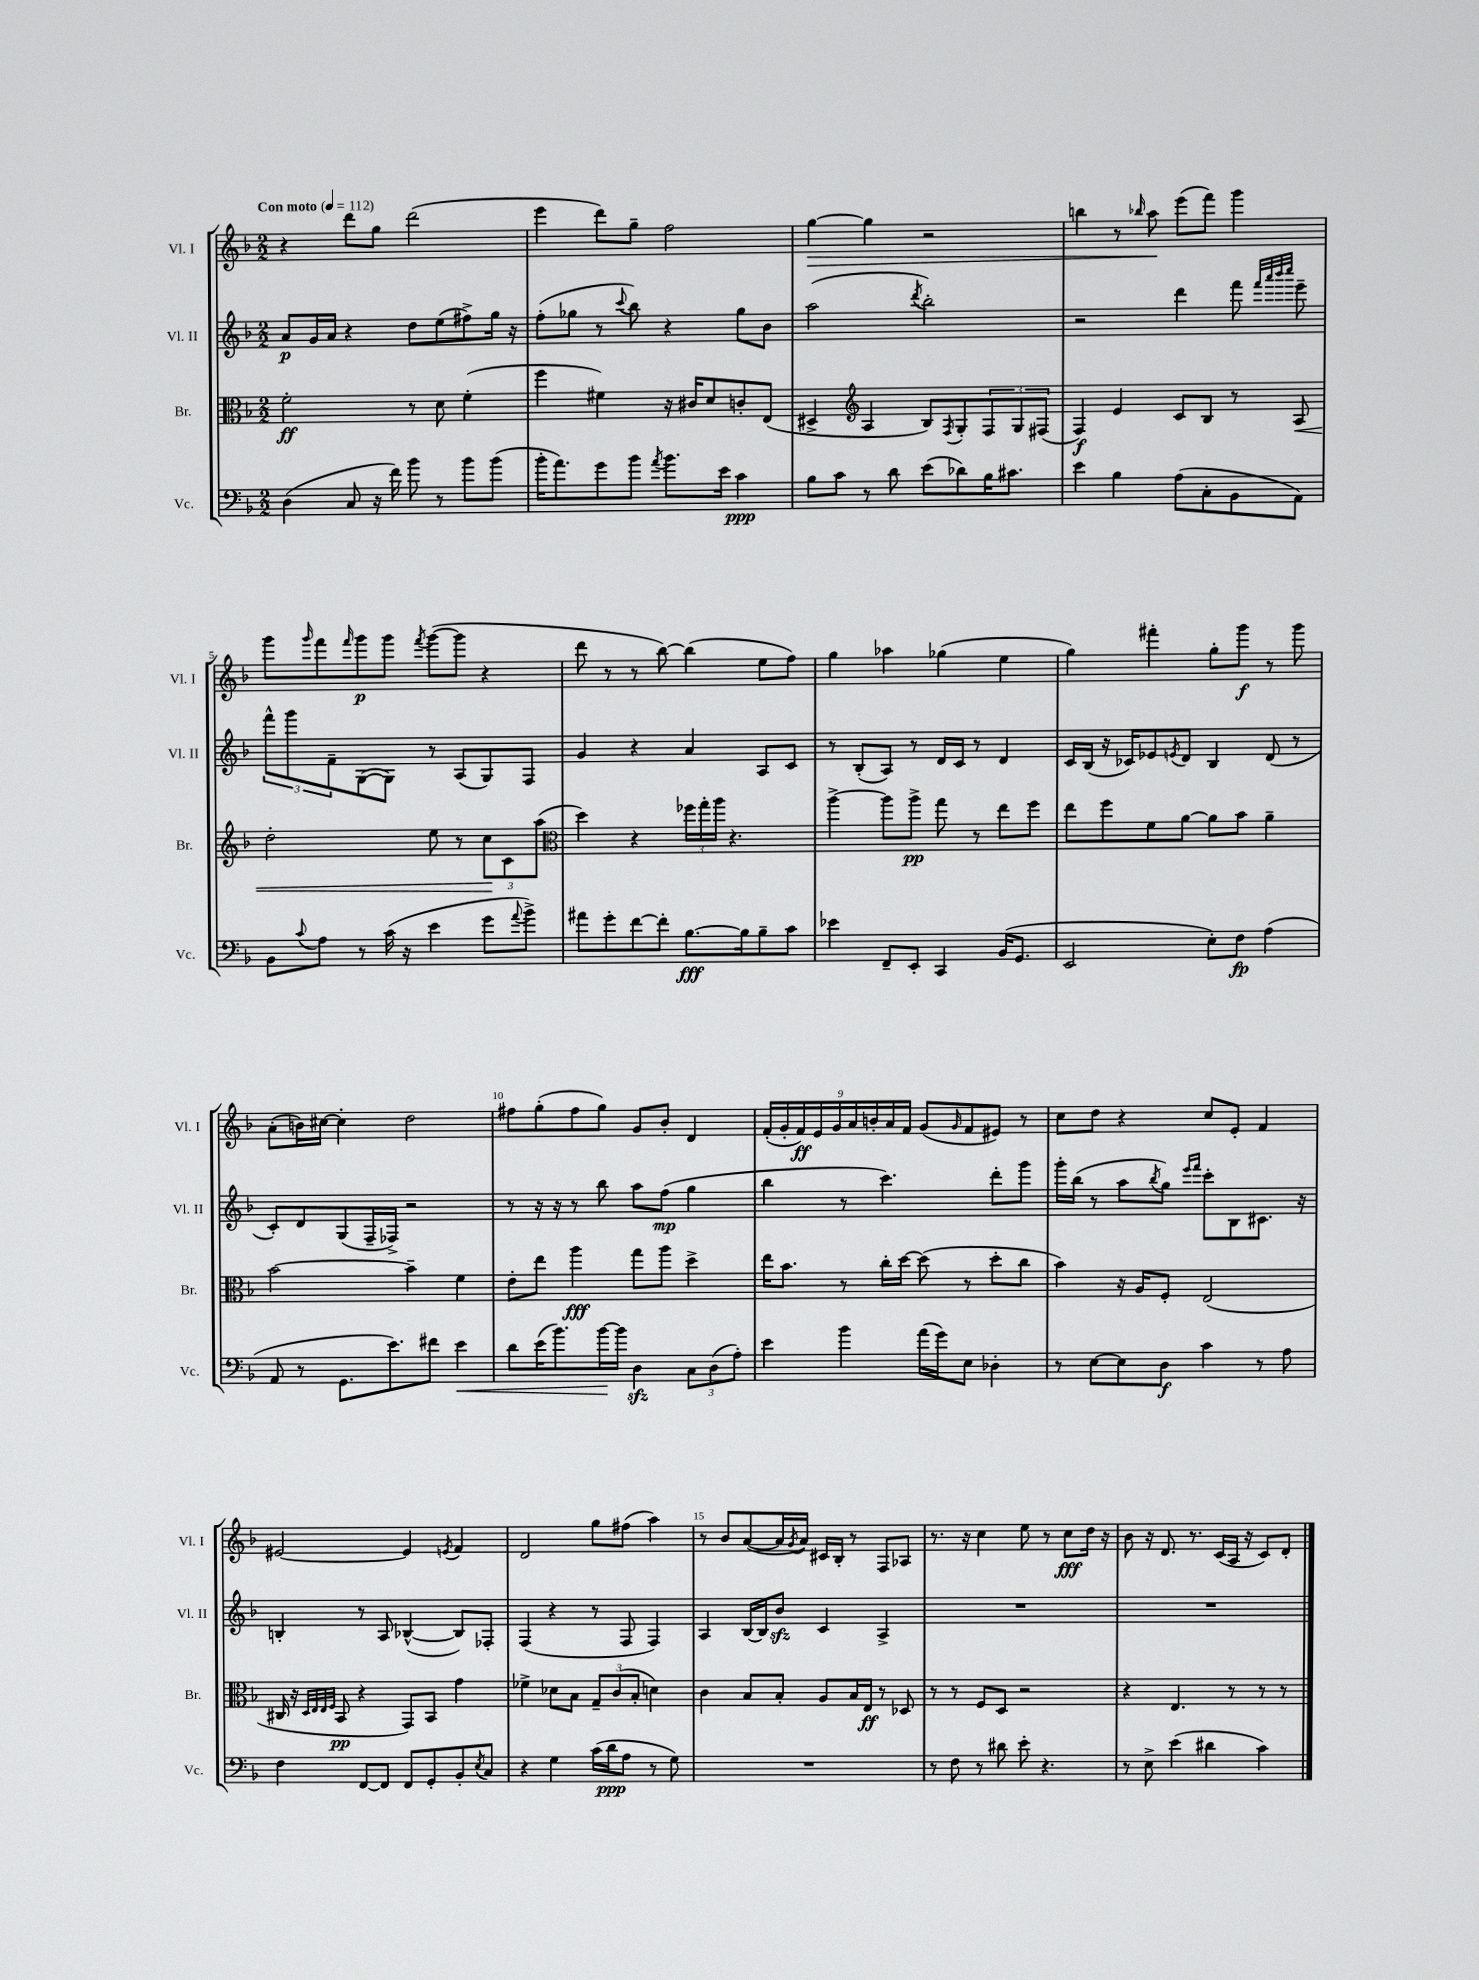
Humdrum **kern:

**kern	**dynam	**kern	**dynam	**kern	**dynam	**kern	**dynam
*part4	*part4	*part3	*part3	*part2	*part2	*part1	*part1
*staff4	*staff4	*staff3	*staff3	*staff2	*staff2	*staff1	*staff1
*I"Vc.	*	*I"Br.	*	*I"Vl. II	*	*I"Vl. I	*
*I'Vc.	*	*I'Br.	*	*I'Vl. II	*	*I'Vl. I	*
*clefF4	*	*clefC3	*	*clefG2	*	*clefG2	*
*k[b-]	*	*k[b-]	*	*k[b-]	*	*k[b-]	*
*M2/2	*	*M2/2	*	*M2/2	*	*M2/2	*
*MM112	*	*MM112	*	*MM112	*	*MM112	*
=1	=1	=1	=1	=1	=1	=1	=1
!	!	!	!	!	!	!LO:TX:a:B:t=Con moto	!
(4D\	.	2f'\	ff	8a/L	p	4r	.
.	.	.	.	16g/L	.	.	.
.	.	.	.	16a/JJ	.	.	.
8C/	.	.	.	4r	.	8ddd\L	.
16r	.	.	.	.	.	8gg\J	.
16f\)	.	.	.	.	.	.	.
8b-\	.	8r	.	8dd\L	.	(2ddd\	.
8r	.	8d\	.	(8ee\	.	.	.
8b-\L	.	(4f'\	.	8ff#X^\)	.	.	.
(8b-\J	.	.	.	16gg\Jk	.	.	.
.	.	.	.	16r	.	.	.
=2	=2	=2	=2	=2	=2	=2	=2
16b-'\KL	.	4ff\	.	(8ff'\L	.	4eee\	.
8.a\)	.	.	.	.	.	.	.
.	.	.	.	8gg-X\J	.	.	.
8g\	.	4f#X\)	.	8r	.	8ddd\L)	.
.	.	.	.	8qqccc/	.	.	.
8b-\J	.	.	.	8bb-\)	.	8gg~\J	.
8qa/	.	.	.	.	.	.	.
8.b-\L	.	16r	.	4r	.	2ff\	.
.	.	16c#X/KL	.	.	.	.	.
.	.	8d/	.	.	.	.	.
16e\Jk	.	.	.	.	.	.	.
4c\	ppp	8cn'/	.	8gg-\L	.	.	.
.	.	(8E/J	.	8b-\J	.	.	.
=3	=3	=3	=3	=3	=3	=3	=3
!	!	!	!	!	!	!	!LO:HP:b
8B-\L	.	4D#X^/	.	(2aa\	.	[4gg\	>
8c\J	.	.	.	.	.	.	.
*	*	*clefG2	*	*	*	*	*
8r	.	4A/	.	.	.	4gg\]	.
8d\	.	.	.	.	.	.	.
.	.	.	.	8qddd/	.	.	.
(8e\L	.	8B-/L)	.	2bb-'\)	.	2r	.
.	.	8qF/	.	.	.	.	.
8d-X\)	.	8G'/	.	.	.	.	.
16B-\K	.	12F/	.	.	.	.	.
8.c#X\J	.	.	.	.	.	.	.
.	.	12G/	.	.	.	.	.
.	.	(12F#X/J	.	.	.	.	.
=4	=4	=4	=4	=4	=4	=4	=4
4e\	.	4F/)	f	2r	.	4bbn\	.
4B-\	.	4e/	.	.	.	8r	.
.	.	.	.	.	.	16qqbb-X/	.
.	.	.	.	.	.	8aa\	.
(8A\L	.	8c/L	.	4ddd\	.	(8eee\L	]
8C'\	.	8B-/J	.	.	.	8fff\J)	.
8BB-\	.	8r	.	8fff\	.	4ggg\	.
.	.	.	.	32qqfff/LLL	.	.	.
.	.	.	.	32qqaaa/	.	.	.
.	.	.	.	32qqbbb-/	.	.	.
.	.	.	.	32qqcccc/JJJ	.	.	.
!	!	!	!LO:HP:b	!	!	!	!
8AA\J)	.	8A/	<	8eee~\	.	.	.
!!LO:LB:g=z
=5	=5	=5	=5	=5	=5	=5	=5
8BB-\L	.	2dd'\	.	12fff^^\L	.	8ggg\L	.
.	.	.	.	12ggg\	.	.	.
8qqc/	.	.	.	.	.	16qqggg/	.
8A\J	.	.	.	.	.	8fff\	.
.	.	.	.	12f~\	.	.	.
.	.	.	.	.	.	16qqfff/	.
8r	.	.	.	([8G\	.	8ggg\	p
(16c\	.	.	.	8G\J])	.	8ggg\J	.
16r	.	.	.	.	.	.	.
.	.	.	.	.	.	8qfff/	.
4e\	.	8ee\	.	8r	.	([8ggg\L	.
.	.	8r	.	(8A/L	.	8ggg\J]	.
8g\L	.	12cc\L	.	8G/)	.	4r	.
.	.	12c\	[	.	.	.	.
8qqa/	.	.	.	.	.	.	.
8b-^\J)	.	.	.	8F/J	.	.	.
.	.	(12aa\J	.	.	.	.	.
=6	=6	=6	=6	=6	=6	=6	=6
*	*	*clefC3	*	*	*	*	*
8a#X\L	.	4dd\)	.	4g/	.	8ddd\	.
8g'\	.	.	.	.	.	8r	.
[8f\	.	4r	.	4r	.	8r	.
8f'\J]	.	.	.	.	.	[8bb-\)	.
[8.B-\L	fff	24ff-X\LL	.	4a/	.	(4bb-\]	.
.	.	24gg'\	.	.	.	.	.
.	.	24aa\JJ	.	.	.	.	.
.	.	4.r	.	.	.	.	.
16B-\k]	.	.	.	.	.	.	.
8B-~\	.	.	.	8A/L	.	8ee\L	.
8c\J	.	.	.	8c/J	.	8ff\J)	.
=7	=7	=7	=7	=7	=7	=7	=7
4e-X\	.	[4aa^\	.	8r	.	4gg\	.
.	.	.	.	(8B-'/L	.	.	.
8FF~/L	.	8aa\L]	.	8A/J)	.	4aa-X\	.
8EE'/J	.	8aa^\J	pp	8r	.	.	.
4CC/	.	8gg\	.	16d/LL	.	(4gg-X\	.
.	.	.	.	16c/JJ	.	.	.
.	.	8r	.	8r	.	.	.
(16BB-/KL	.	8ee\L	.	4d/	.	4ee\	.
8.GG/J	.	.	.	.	.	.	.
.	.	8ff\J	.	.	.	.	.
=8	=8	=8	=8	=8	=8	=8	=8
2EE/	.	8ee\L	.	16c/LL	.	4gg\)	.
.	.	.	.	(16B-/JJ	.	.	.
.	.	8ff\	.	16r	.	.	.
.	.	.	.	16c-X/KL)	.	.	.
.	.	8f\	.	8e-X/	.	4fff#X'\	.
.	.	.	.	8qen/	.	.	.
.	.	[8a\J	.	8d/J	.	.	.
8E'\L)	.	8a\L]	.	4B-/	.	8gg'\L	.
8F\J	fp	8b-\J	.	.	.	8ggg\J	f
(4A\	.	4a~\	.	(8d/	.	8r	.
.	.	.	.	8r	.	8ggg\	.
!!LO:LB:g=z
=9	=9	=9	=9	=9	=9	=9	=9
8AA/	.	[2b-\	.	8c'/L)	.	(8a'\L	.
8r	.	.	.	8d/	.	16bn\L)	.
.	.	.	.	.	.	[16cc#X\JJ	.
8.GG\L	.	.	.	(8G/	.	4cc#'\]	.
.	.	.	.	16F~/L	.	.	.
8.e\)	.	.	.	16F-X^/JJ)	.	.	.
.	.	4b-~\]	.	2r	.	2dd\	.
8f#X\J	.	.	.	.	.	.	.
!	!LO:HP:b	!	!	!	!	!	!
4e\	<	4f\	.	.	.	.	.
=10	=10	=10	=10	=10	=10	=10	=10
8d\L	.	8e'\L	.	8r	.	8ff#X\L	.
(16e\K	.	8ee\J	.	16r	.	(8gg'\	.
8.b-\)	.	.	.	16r	.	.	.
.	.	4aa\	fff	8r	.	8ff#\	.
[16b-\L	.	.	.	8bb-\	.	8gg\J)	.
16b-\JJ]	[	.	.	.	.	.	.
4Dzz\	.	8gg\L	.	8aa\L	.	8g/L	.
.	.	8aa\J	.	(8ff\J	mp	8b-'/J	.
12C\L	.	4dd^\	.	4gg\	.	4d/	.
(12D\	.	.	.	.	.	.	.
12A'\J)	.	.	.	.	.	.	.
=11	=11	=11	=11	=11	=11	=11	=11
4e\	.	16ee\KL	.	4bb-\	.	(18f'/LL	.
.	.	.	.	.	.	18g'/	.
.	.	8.b-\J	.	.	.	.	.
.	.	.	.	.	.	18f/)	ff
.	.	.	.	.	.	18e/	.
.	.	.	.	.	.	18g/	.
4b-\	.	8r	.	8r	.	.	.
.	.	.	.	.	.	18a/	.
.	.	.	.	.	.	18bn'/	.
.	.	16cc'\LL	.	4.ccc\)	.	.	.
.	.	.	.	.	.	18a/	.
.	.	[16dd\JJ	.	.	.	.	.
.	.	.	.	.	.	18f/JJ	.
(16a\LL	.	(8dd\]	.	.	.	(8g/L	.
16g\J)	.	.	.	.	.	.	.
.	.	.	.	.	.	16qqg/	.
8E\J	.	8r	.	.	.	8f/	.
4D-X'\	.	8dd'\L	.	8ddd'\L	.	8e#X/J)	.
.	.	8cc\J	.	8ggg\J	.	8r	.
=12	=12	=12	=12	=12	=12	=12	=12
8r	.	4b-\)	.	16ggg'\LL	.	8cc\L	.
.	.	.	.	(16bb-\JJ	.	.	.
[8E\L	.	.	.	8r	.	8dd\J	.
8E\]	.	16r	.	8aa\L	.	4r	.
.	.	16A/KL	.	.	.	.	.
.	.	.	.	8qbb-/	.	.	.
8D\J	f	8F'/J	.	8gg\J)	.	.	.
.	.	.	.	16qqeee/LL	.	.	.
.	.	.	.	16qqfff/JJ	.	.	.
4c\	.	(2E/	.	8ccc'\L	.	8cc/L	.
.	.	.	.	8B-\	.	8e'/J	.
8r	.	.	.	8.c#X\J	.	4f/	.
8A\	.	.	.	.	.	.	.
.	.	.	.	16r	.	.	.
!!LO:LB:g=z
=13	=13	=13	=13	=13	=13	=13	=13
4F\	.	16C#X/	.	4Bn'/	.	[2e#X/	.
.	.	16r	.	.	.	.	.
.	.	32qqD/LLL	.	.	.	.	.
.	.	32qqE/	.	.	.	.	.
.	.	32qqE/	.	.	.	.	.
.	.	32qqF/JJJ	.	.	.	.	.
.	.	8BB-/	pp	.	.	.	.
[8FF/L	.	4r	.	8r	.	.	.
8FF/J]	.	.	.	8A/	.	.	.
8FF/L	.	8GG/L)	.	([4B-X^^/	.	4e#/]	.
8GG'/	.	8BB-/J	.	.	.	.	.
.	.	.	.	.	.	8qen/	.
8BB-'/	.	4g\	.	8B-/L])	.	4f/	.
8qE/	.	.	.	.	.	.	.
8C/J	.	.	.	8F-X'/J	.	.	.
=14	=14	=14	=14	=14	=14	=14	=14
4r	.	4f-X^\	.	(4F/	.	2d/	.
4G\	.	8d-X\L	.	4r	.	.	.
.	.	8B-\J	.	.	.	.	.
(16c\LL	.	12G~/L	.	8r	.	8gg\L	.
16d\J	ppp	.	.	.	.	.	.
.	.	(12c/	.	.	.	.	.
8A\J	.	.	.	8F/	.	(8ff#X\J	.
.	.	12B-'/J	.	.	.	.	.
8r	.	4dn\)	.	4F/)	.	4aa\)	.
8G\)	.	.	.	.	.	.	.
=15	=15	=15	=15	=15	=15	=15	=15
1r	.	4c\	.	4A/	.	8r	.
.	.	.	.	.	.	8b-/L	.
.	.	8B-/L	.	[16B-/LL	.	([8a/	.
.	.	.	.	16B-/J]	.	.	.
.	.	8B-'/J	.	8b-zz/J	.	16a/L]	.
.	.	.	.	.	.	8qg/	.
.	.	.	.	.	.	16a/JJ)	.
.	.	8A/L	.	4c/	.	16c#X/LL	.
.	.	.	.	.	.	16B-'/JJ	.
.	.	16B-/L	.	.	.	8r	.
.	.	16E/JJ	ff	.	.	.	.
.	.	8r	.	4A^/	.	8F/L	.
.	.	8D-X/	.	.	.	8A-X/J	.
=16	=16	=16	=16	=16	=16	=16	=16
8r	.	8r	.	1r	.	8.r	.
8F\	.	8r	.	.	.	.	.
.	.	.	.	.	.	16r	.
8r	.	8F/L	.	.	.	4cc\	.
8d#X\	.	8D/J	.	.	.	.	.
8e'\	.	2r	.	.	.	8ee\	.
4.r	.	.	.	.	.	8r	.
.	.	.	.	.	.	8cc\L	fff
.	.	.	.	.	.	16dd\Jk	.
.	.	.	.	.	.	16r	.
=17	=17	=17	=17	=17	=17	=17	=17
8r	.	4r	.	1r	.	8b-\	.
8E^\	.	.	.	.	.	16r	.
.	.	.	.	.	.	8.d/	.
(4e\	.	4.E/	.	.	.	.	.
.	.	.	.	.	.	8.r	.
4d#X\	.	.	.	.	.	.	.
.	.	.	.	.	.	(16c/LL	.
.	.	8r	.	.	.	16A/JJ	.
.	.	.	.	.	.	16r	.
4c\)	.	8r	.	.	.	8c/L)	.
.	.	8r	.	.	.	8d'/J	.
==	==	==	==	==	==	==	==
*-	*-	*-	*-	*-	*-	*-	*-
